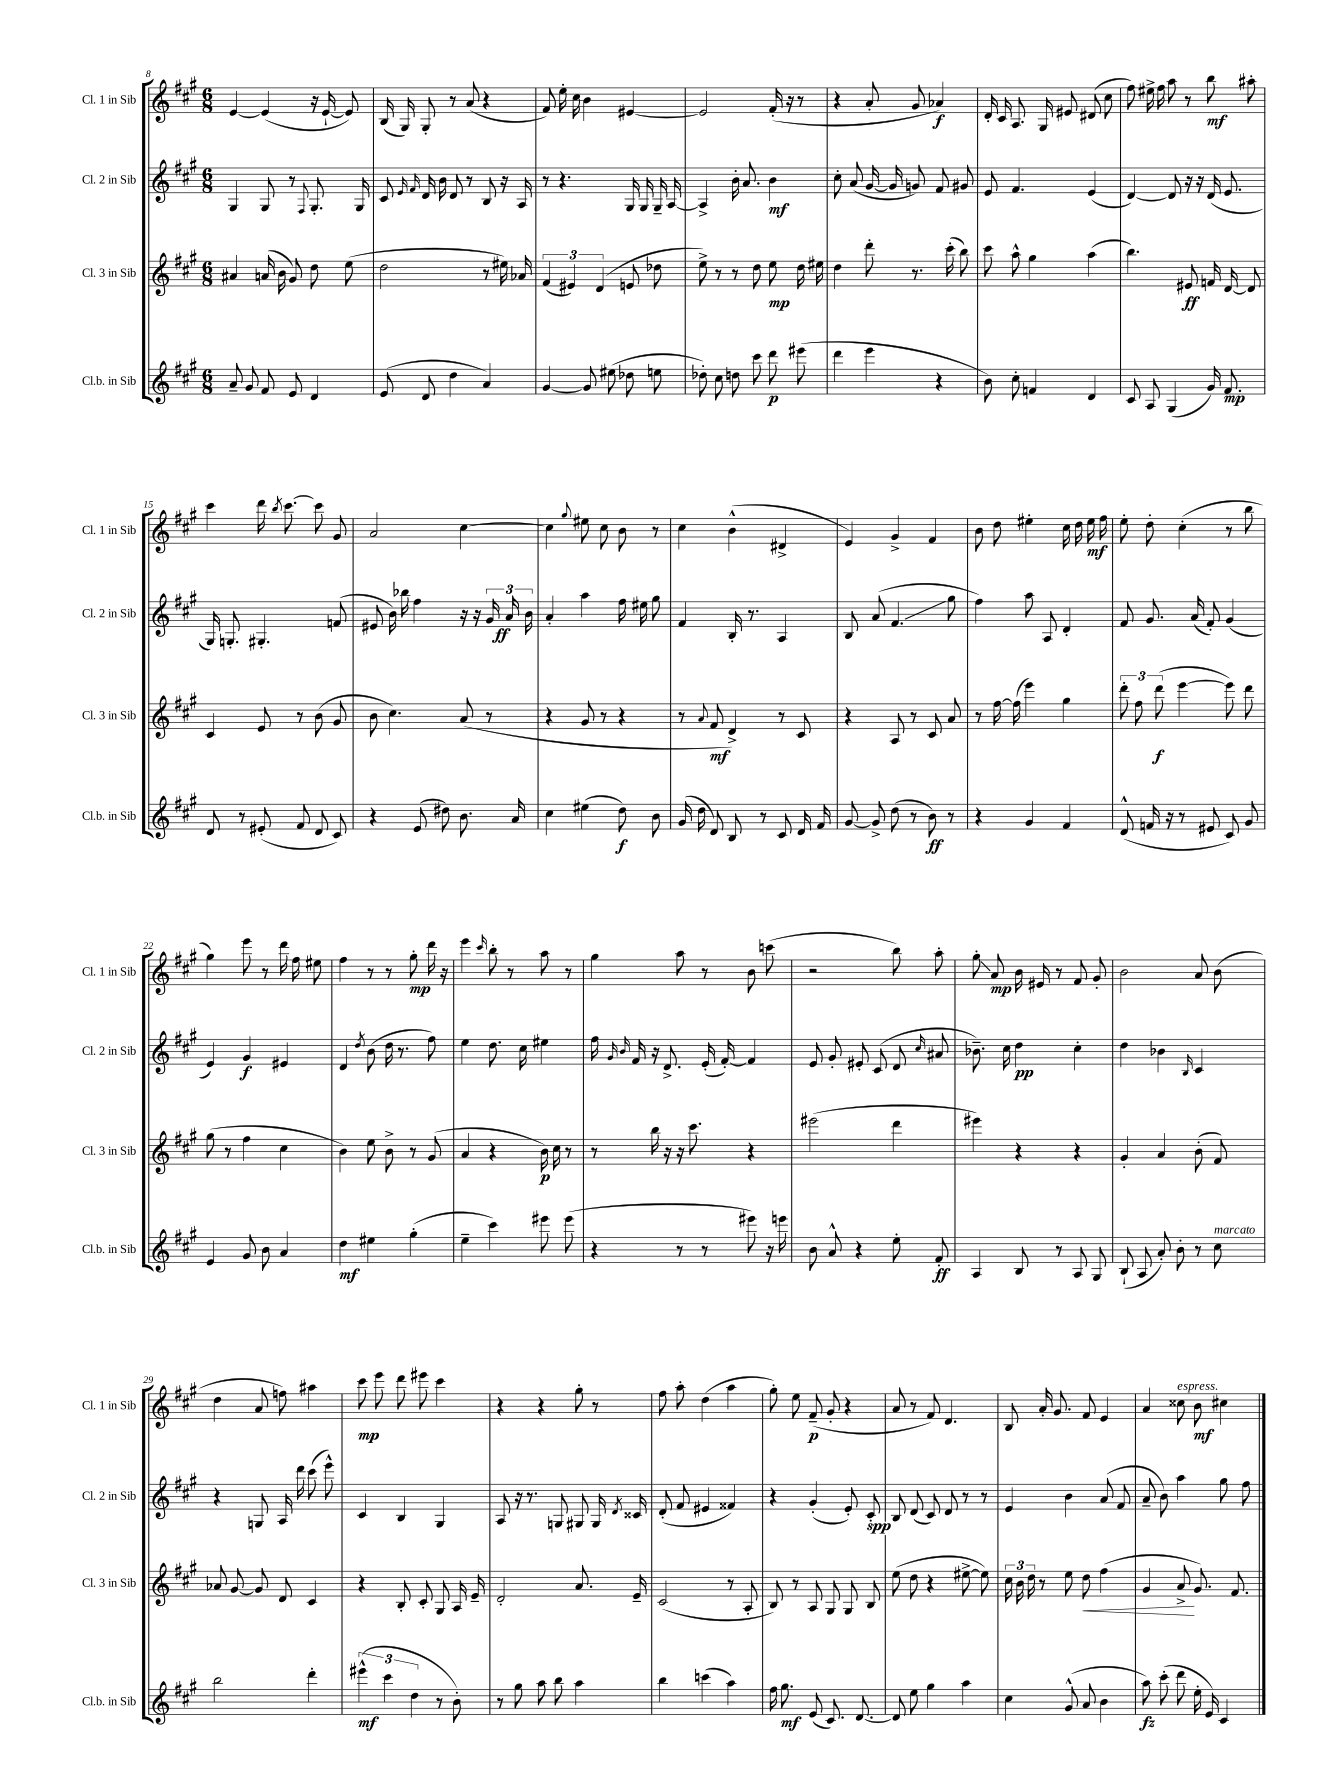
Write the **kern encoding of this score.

**kern	**kern	**kern	**kern
*staff4	*staff3	*staff2	*staff1
*clefG2	*clefG2	*clefG2	*clefG2
*k[f#c#g#]	*k[f#c#g#]	*k[f#c#g#]	*k[f#c#g#]
*M6/8	*M6/8	*M6/8	*M6/8
8a~	4a#	4G#	[4e
8g#	.	.	.
8f#	(16a	8G#	(4e]
.	16b	.	.
8e	8g#)	8r	.
.	.	8qqF#	.
4d	8dd	8.G#'	16r
.	.	.	[16e`
.	(8ee	.	8e])
.	.	16G#	.
=	=	=	=
(8e	2dd	8c#	(16B
.	.	.	16G#)
.	.	16qqe	.
.	.	16qqf#	.
8d	.	16d	8G#'
.	.	16b	.
4dd	.	8d	8r
.	.	8r	(8a
4a)	8r	8B	4r
.	16ee#)	16r	.
.	16a-	16A	.
=	=	=	=
[4g#	(6f#	8r	8f#)
.	.	4.r	16ee'
.	6e#)	.	.
.	.	.	16cc#
8g#]	.	.	4b
.	(6d	.	.
(8ee#	.	.	.
8dd-	8e	16G#	[4e#
.	.	16G#	.
8ee	8dd-	16G#~	.
.	.	[16A	.
=	=	=	=
8dd-')	8ee^)	4A^]	2e#]
8cc#	8r	.	.
8dd	8r	16b'	.
.	.	8.a	.
8ccc#	8dd	.	.
8ddd	8ee	4b	(16f#'
.	.	.	16r
(8eee#	16dd	.	8r
.	16ee#	.	.
=	=	=	=
4ddd	4dd	8cc#'	4r
.	.	(8a	.
4eee	8ddd'	[16g#	8a'
.	.	16g#]	.
.	8.r	8g)	8g#
4r	.	8f#	4a-)
.	(16ccc#'	.	.
.	8bb)	8g#	.
=	=	=	=
8b)	8ccc#	8e	16d'
.	.	.	16c#
8cc#'	8aa^^	4.f#	8.A
4f	4gg#	.	.
.	.	.	16G#
.	.	.	8e#
4d	(4aa	(4e	(8d#
.	.	.	8cc#
=	=	=	=
8c#	4.bb)	[4d)	8ff#)
8A	.	.	16ee#^
.	.	.	16ff#
(4G#	.	8d]	8aa
.	8e#	16r	8r
.	.	16r	.
16g#)	16f	(16d	8bb
8.f#	[16d	8.e	.
.	8d]	.	8aa#'
=	=	=	=
8d	4c#	16G#)	4ccc#
.	.	8.G'	.
8r	.	.	.
(8e#'	8e	4.G#'	16ddd
.	.	.	8qbb
.	.	.	[8.ccc#
8f#	8r	.	.
8d	(8b	.	8ccc#]
8c#)	8g#	(8f	8g#
=	=	=	=
4r	8b	8e#	2a
.	4.cc#)	16b)	.
.	.	16bb-	.
(8e	.	4ff#	.
8dd#)	.	.	.
8.b	(8a	16r	[4cc#
.	.	16r	.
.	8r	24g#	.
.	.	24a	.
16a	.	.	.
.	.	24b	.
=	=	=	=
4cc#	4r	4a'	4cc#]
.	.	.	8qqgg#
(4ee#	8g#	4aa	8ee#
.	8r	.	8cc#
8dd)	4r	16ff#	8b
.	.	16ee#	.
8b	.	8gg#	8r
=	=	=	=
(16g#	8r	4f#	4cc#
16dd	.	.	.
.	8qqa	.	.
8d)	8f#	.	.
8B	4d^)	16B'	(4b^^
.	.	8.r	.
8r	.	.	.
8c#	8r	4A	4d#^
16d	8c#	.	.
16f#	.	.	.
=	=	=	=
[8g#	4r	8B	4e)
8g#^]	.	(8a	.
(8dd	8A	4.f#	4g#^
8r	8r	.	.
8b)	8c#	.	4f#
8r	8a	8gg#	.
=	=	=	=
4r	8r	4ff#)	8b
.	[16ff#	.	8dd
.	(16ff#]	.	.
4g#	4eee)	8aa	4ee#'
.	.	8A	.
4f#	4gg#	4d'	16cc#
.	.	.	16dd
.	.	.	16ee#
.	.	.	16ff#
=	=	=	=
(8d^^	12ddd'	8f#	8ee'
.	12ff#	.	.
16f	.	8.g#	8dd'
.	(12ddd	.	.
16r	.	.	.
8r	[4eee	.	(4cc#'
.	.	(16a	.
8e#	.	8f#')	.
8c#)	8eee])	(4g#	8r
8g#	8ddd	.	8bb
=	=	=	=
4e	(8gg#	4e)	4gg#)
.	8r	.	.
8g#	4ff#	4g#	8eee
8b	.	.	8r
4a	4cc#	4e#	16ddd
.	.	.	16ff#
.	.	.	8ee#
=	=	=	=
4dd	4b)	4d	4ff#
.	.	8qdd	.
4ee#	8ee	(8b	8r
.	8b^	16dd	8r
.	.	8.r	.
(4gg#'	8r	.	8gg#'
.	(8g#	8ff#)	16ddd
.	.	.	16r
=	=	=	=
4ee~	4a	4ee	4eee
.	.	.	16qqccc#
4ccc#)	4r	8.dd	8bb'
.	.	.	8r
.	.	16cc#	.
8eee#	16b)	4ee#	8aa
.	16cc#	.	.
(8eee#	8r	.	8r
=	=	=	=
4r	8r	16ff#	4gg#
.	.	16qqg#	.
.	.	16qqb	.
.	.	16f#	.
.	16bb	16r	.
.	16r	8.d^	.
8r	16r	.	8aa
.	8.ccc#	.	.
8r	.	(16e'	8r
.	.	[16f#')	.
8eee#)	4r	4f#]	8b
16r	.	.	(8ccc
16eee	.	.	.
=	=	=	=
8b	(2eee#	8e	2r
8a^^	.	8g#'	.
4r	.	8e#'	.
.	.	(8c#	.
8ee'	4ddd	8d	8bb)
.	.	16qqcc#	.
8f#'	.	8a#	8aa'
=	=	=	=
4A	4eee#)	8.b-~)	8gg#'
.	.	.	8a
.	.	16cc#	.
8B	4r	4dd	16b
.	.	.	16e#
8r	.	.	8r
8A	4r	4cc#'	8f#
8G#	.	.	8g#'
=	=	=	=
(8B`	4g#'	4dd	2b
8A	.	.	.
8a')	4a	4b-	.
8b'	.	.	.
.	.	16qqB	.
8r	(8b'	4c#	8a
8cc#	8f#)	.	(8b
=	=	=	=
2bb	8a-	4r	4dd
.	[8g#	.	.
.	8g#]	8G	8a
.	8d	16A	8ff)
.	.	16ddd	.
4ddd'	4c#	(8ccc#	4aa#
.	.	8eee^^)	.
=	=	=	=
(6eee#^^	4r	4c#	8ccc#
.	.	.	8eee
6ccc#	.	.	.
.	8B'	4B	8ddd
6dd	.	.	.
.	8c#'	.	8eee#
8r	8G#	4G#	4ccc#
8b')	16A	.	.
.	16e~	.	.
=	=	=	=
8r	2d'	8A	4r
8gg#	.	16r	.
.	.	8.r	.
8aa	.	.	4r
8bb	.	8G	.
4aa	8.a	8G#	8gg#'
.	.	16G#	8r
.	.	8qd	.
.	16e~	16c##	.
=	=	=	=
4bb	(2c#	(8d'	8ff#
.	.	8f#	8aa'
(4ccc	.	4e#	(4dd
4aa)	8r	4f##)	4aa
.	8A'	.	.
=	=	=	=
16ff#	8B)	4r	8gg#')
8.gg#	.	.	.
.	8r	.	8ee
(8e	8A	(4g#'	(8f#~
8.c#)	8G#	.	8g#'
.	8G#	8e')	4r
[8.d	.	.	.
.	8B	8c#'	.
=	=	=	=
8d]	(8ee	8B	8a
8ee	8dd	(8d	8r
4gg#	4r	8c#)	8f#)
.	.	8d	4.d
4aa	[8ee#^	8r	.
.	8ee#])	8r	.
=	=	=	=
4cc#	24cc#	4e	8B
.	24b	.	.
.	24dd	.	.
.	8r	.	16a'
.	.	.	8.g#
(8g#^^	8ee	4b	.
8a	8dd	.	8f#
4b	(4ff#	(8a	4e
.	.	8f#	.
=	=	=	=
8aa)	4g#	8a~	4a
(8ccc#'	.	8b)	.
8ddd	8a^	4aa	8cc##
16ee'	8.g#)	.	8b
16e)	.	.	.
4c#	.	8gg#	4cc#
.	8.f#	.	.
.	.	8ff#	.
==	==	==	==
*-	*-	*-	*-
